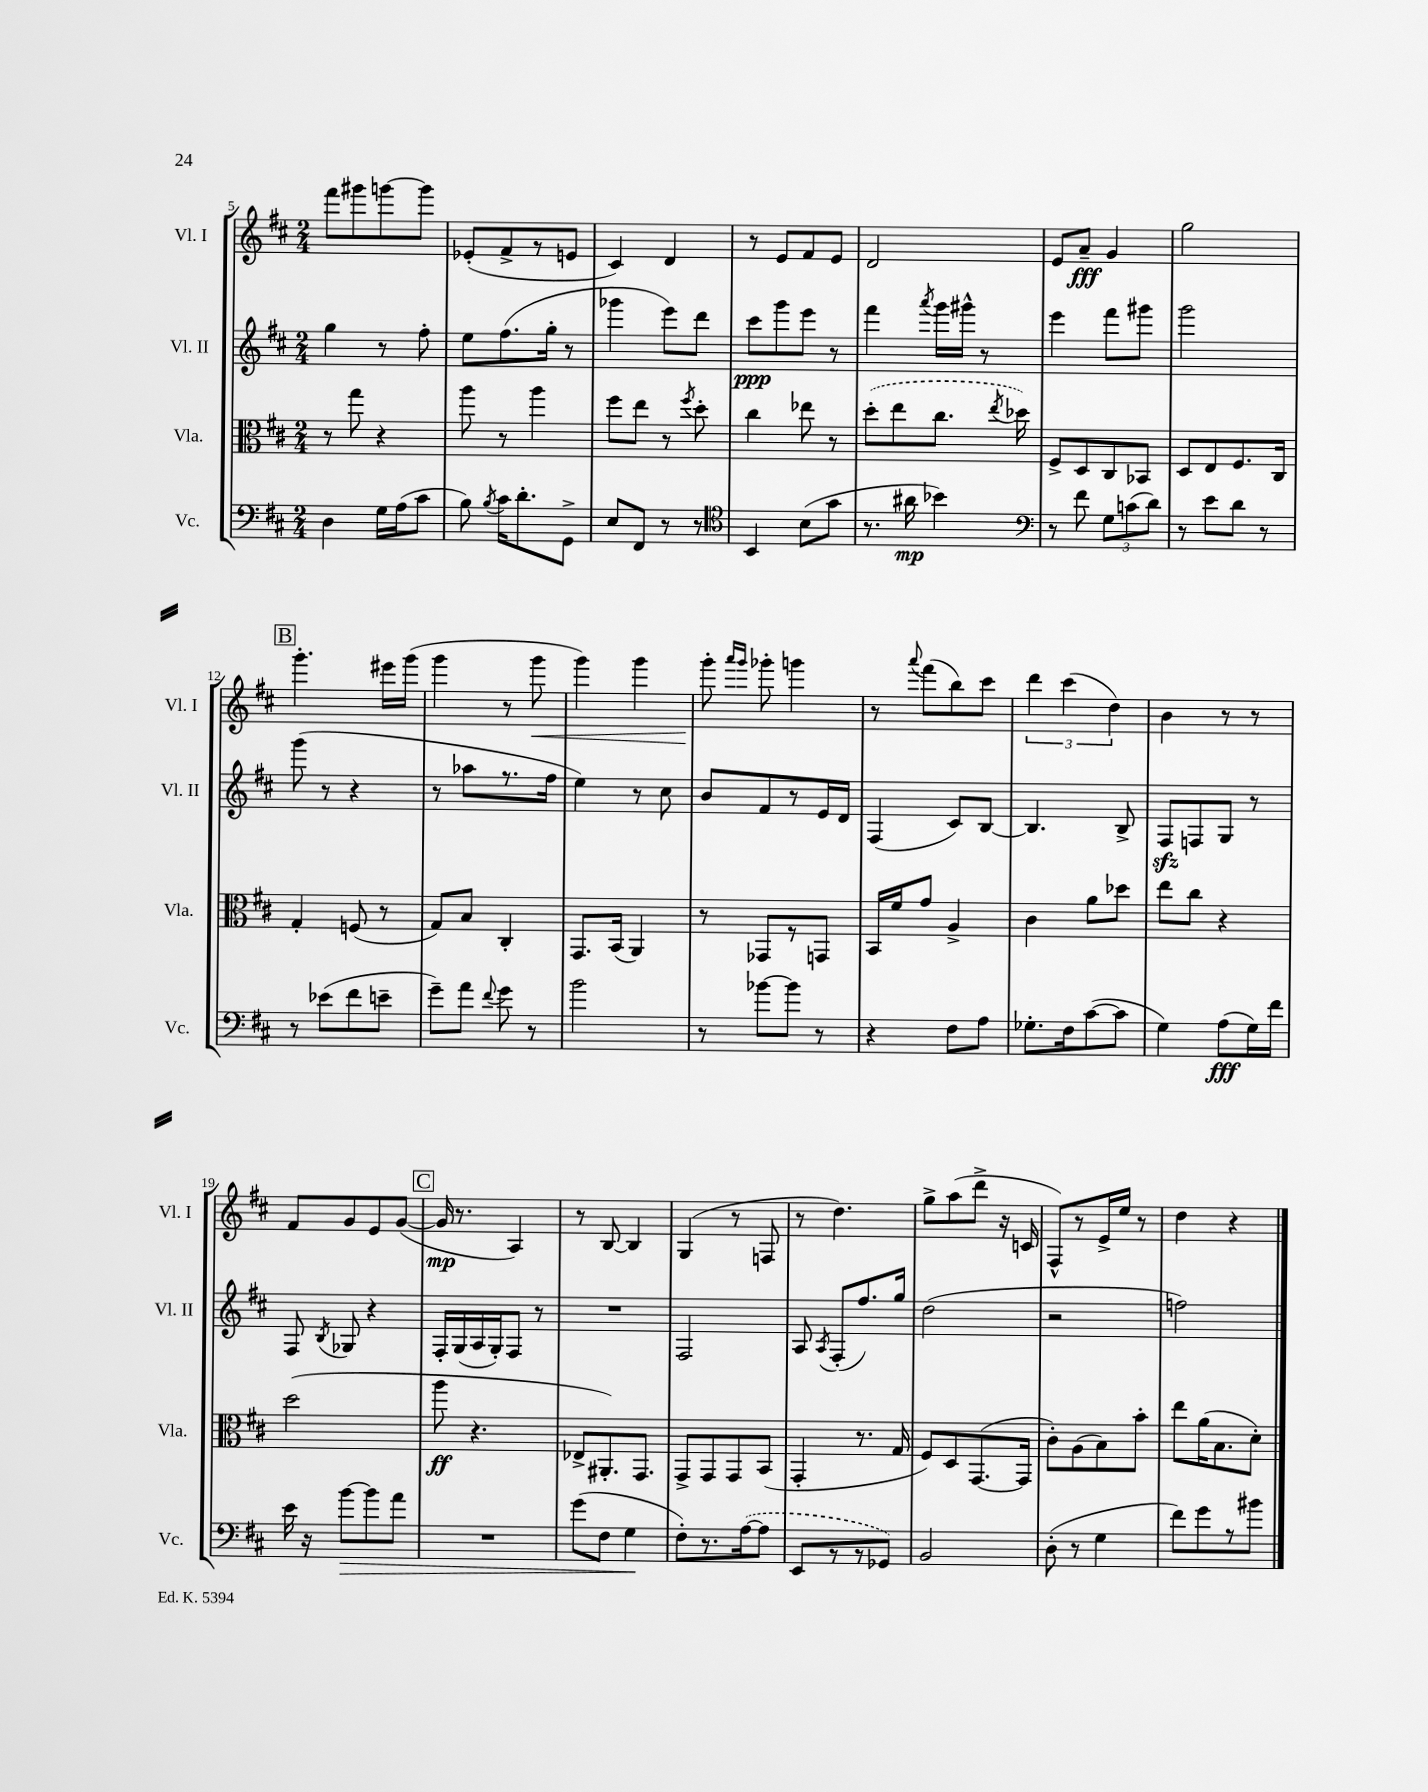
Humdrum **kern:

**kern	**kern	**kern	**kern
*staff4	*staff3	*staff2	*staff1
*clefF4	*clefC3	*clefG2	*clefG2
*k[f#c#]	*k[f#c#]	*k[f#c#]	*k[f#c#]
*M2/4	*M2/4	*M2/4	*M2/4
4D	8r	4gg	8fff#
.	8gg	.	8ggg#
16G	4r	8r	[8ggg
(16A	.	.	.
8c#	.	8ff#'	8ggg]
=	=	=	=
8B)	8aa	8ee	(8e-'
8qB	.	.	.
16c#	8r	(8.ff#	8f#^
8.d'	.	.	.
.	4aa	.	8r
.	.	16gg'	.
8GG^	.	8r	8e
=	=	=	=
8E	8ff#	4ggg-	4c#)
8FF#	8ee	.	.
8r	8r	8eee)	4d
.	8qff#	.	.
8r	8dd'	8ddd	.
=	=	=	=
*clefC4	*	*	*
4BB	4cc#	8ccc#	8r
.	.	8ggg	8e
(8B	8ee-	8eee	8f#
8g	8r	8r	8e
=	=	=	=
8.r	(8dd'	4fff#	2d
.	8ee	.	.
16a#	.	.	.
.	.	8qaaa	.
4b-)	8.cc#	16ggg	.
.	.	16ggg#^^	.
.	.	8r	.
.	8qee	.	.
.	16dd-)	.	.
=	=	=	=
*clefF4	*	*	*
8r	8F#^	4eee	8e
8f#	8D	.	8a~
12G	8C#	8fff#	4g
(12c	.	.	.
.	8BB-	8ggg#	.
12d)	.	.	.
=	=	=	=
8r	8D	2ggg	2gg
8e	8E	.	.
8d	8.F#	.	.
8r	.	.	.
.	16C#	.	.
=	=	=	=
8r	4G'	(8ggg	4.ggg'
(8e-	.	8r	.
8f#	(8F	4r	.
8e~	8r	.	16eee#
.	.	.	(16ggg
=	=	=	=
8g~)	8G)	8r	4ggg
8a	8B	8aa-	.
8qqf#	.	.	.
8g	4C#'	8.r	8r
8r	.	.	8ggg
.	.	16ff#	.
=	=	=	=
2b	8.GG	4ee)	4ggg)
.	(16BB	.	.
.	4AA)	8r	4ggg
.	.	8cc#	.
=	=	=	=
8r	8r	8b	8ggg'
.	.	.	16qqaaa
.	.	.	16qqggg
[8b-	8GG-	8f#	8ggg-'
8b-]	8r	8r	4ggg
8r	8GG	16e	.
.	.	16d	.
=	=	=	=
4r	16BB	(4F#	8r
.	16f#	.	.
.	.	.	8qqaaa
.	8g	.	(8fff#
8F#	4A^	8c#)	8bb)
8A	.	[8B	8ccc#
=	=	=	=
8.G-'	4c#	4.B]	6ddd
.	.	.	(6ccc#
16F#	.	.	.
([8c#	8a	.	.
.	.	.	6dd)
8c#]	8dd-	8B^	.
=	=	=	=
4G)	8ee	8F#	4b
.	8cc#	8F	.
(8A	4r	8G	8r
16G)	.	8r	8r
16f#	.	.	.
=	=	=	=
16e	(2dd	8F#	8f#
16r	.	.	.
.	.	8qB	.
[8b	.	8G-	8g
8b]	.	4r	8e
8a	.	.	([8g
=	=	=	=
2r	8aa	16F#'	16g]
.	.	(16G	8.r
.	4.r	16A	.
.	.	16G')	.
.	.	8F#	4A)
.	.	8r	.
=	=	=	=
(8g	8E-^	2r	8r
8F#	8.AA#')	.	[8B
4G	.	.	4B]
.	8.GG	.	.
=	=	=	=
8F#')	8GG^	2F#	(4G
8.r	8GG	.	.
.	8GG	.	8r
([16A	.	.	.
8A]	(8BB	.	8F
=	=	=	=
8EE	4GG'	8A	8r
.	.	8qA	.
8r	.	(8F#'	4.dd)
8r	8.r	8.ff#)	.
8GG-)	.	.	.
.	16G	16gg	.
=	=	=	=
2BB	8F#)	(2dd	8gg^
.	8D	.	(8aa
.	([8.GG	.	8ddd^
.	.	.	16r
.	16GG]	.	16c
=	=	=	=
(8D'	8c#')	2r	8F#^^)
8r	(8A	.	8r
4G	8B)	.	16e^
.	.	.	16ee
.	8b'	.	8r
=	=	=	=
8f#)	8ee	2ff)	4dd
8g	(16a	.	.
.	8.B	.	.
8r	.	.	4r
8b#	8d')	.	.
==	==	==	==
*-	*-	*-	*-
